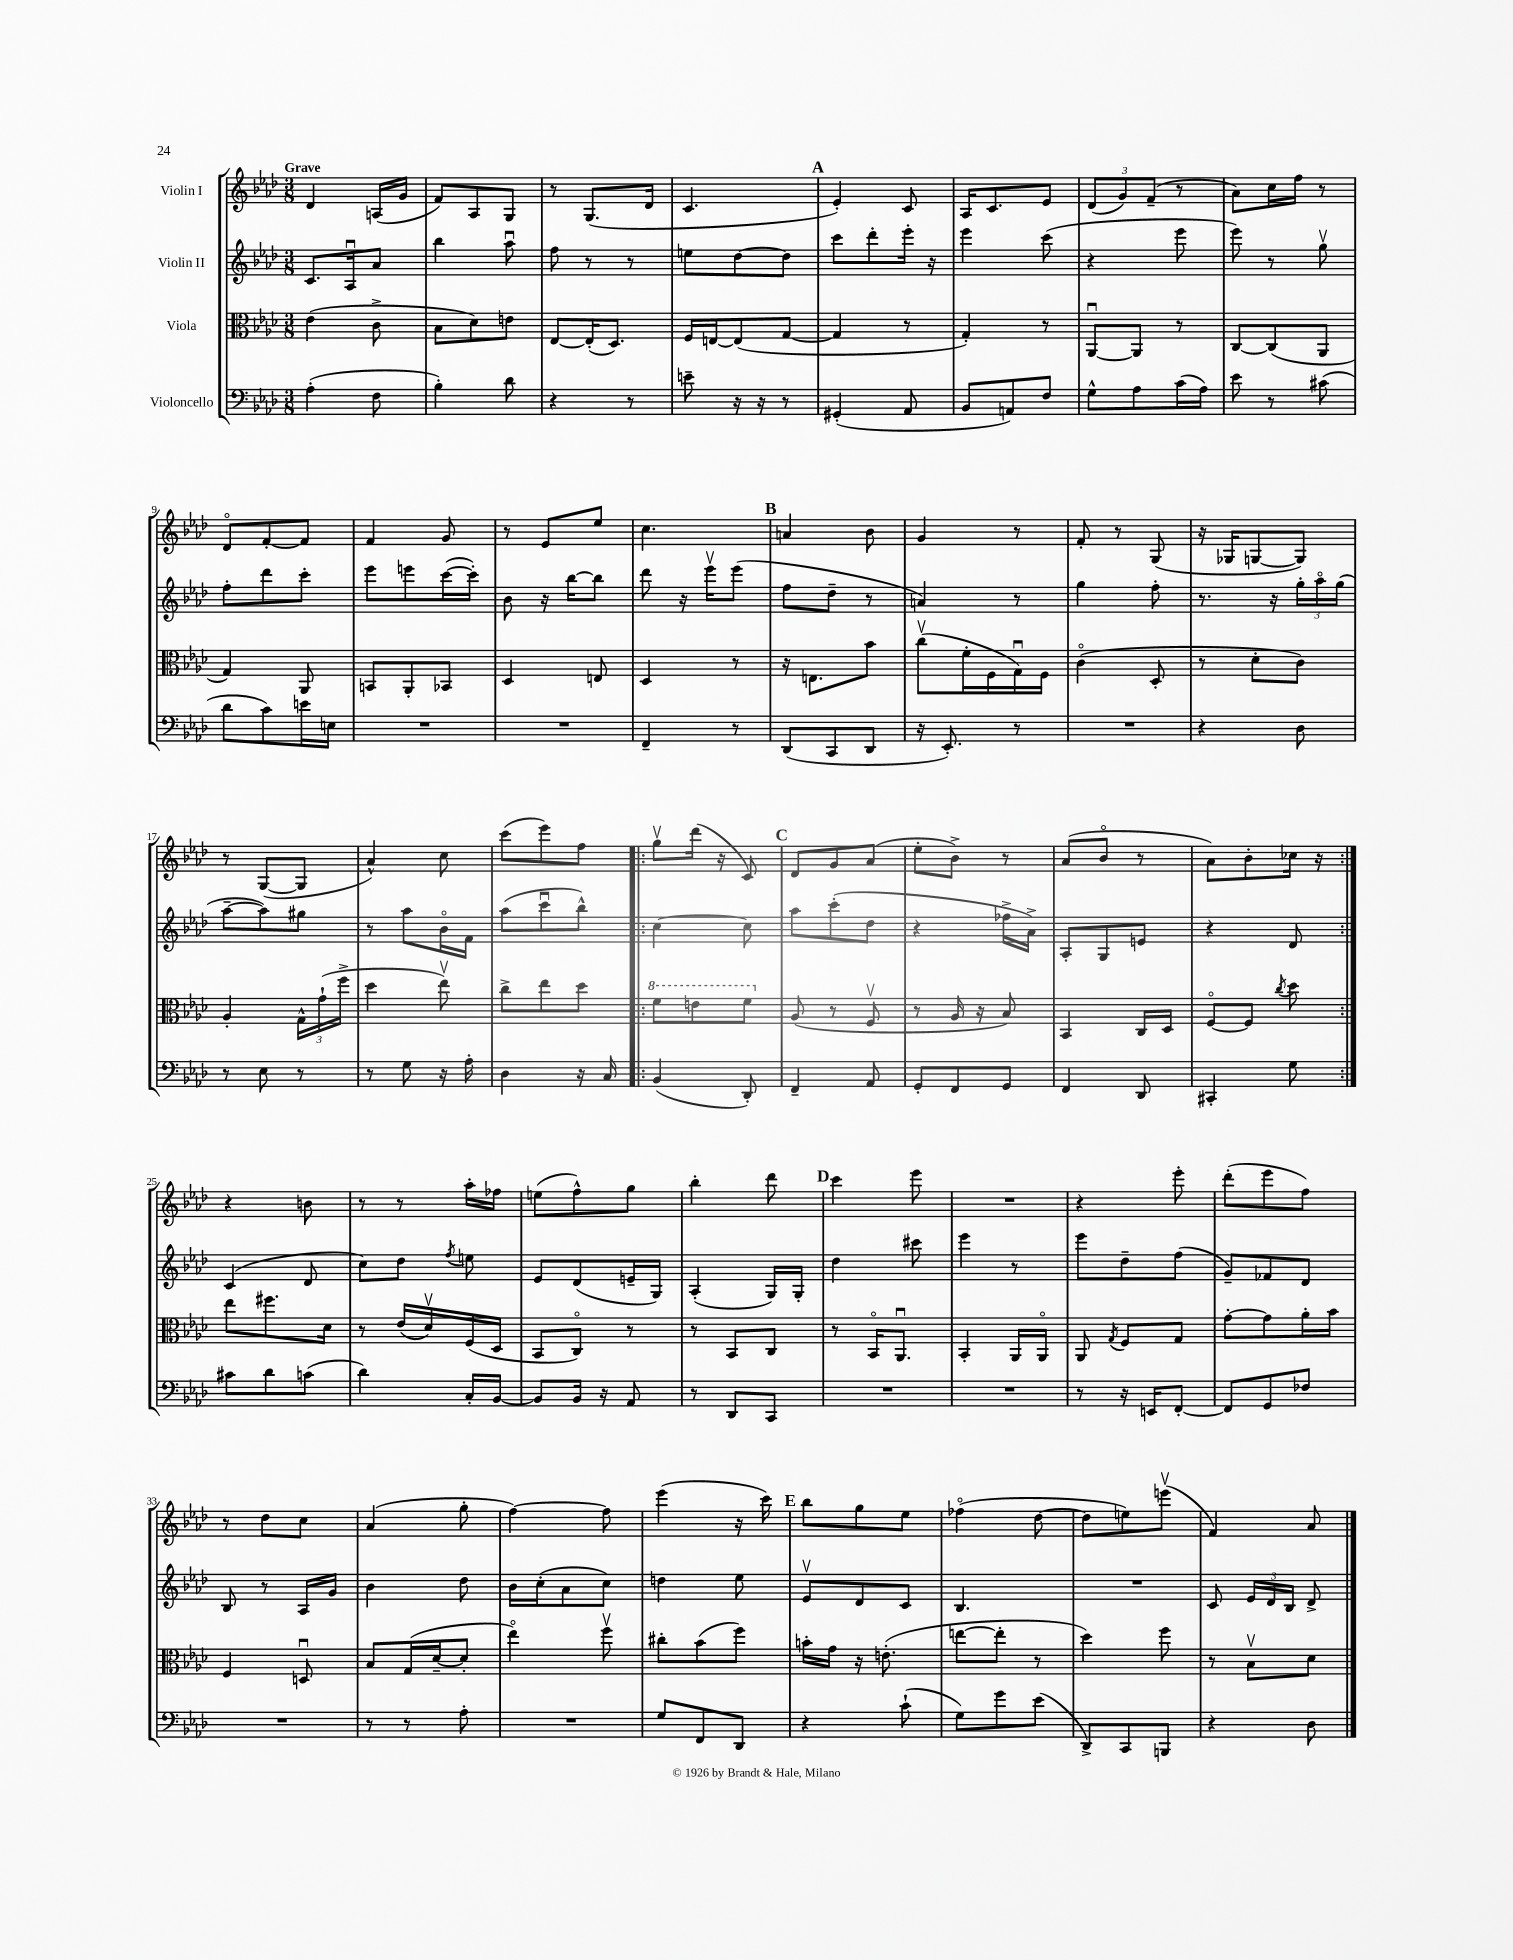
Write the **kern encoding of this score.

**kern	**kern	**kern	**kern
*staff4	*staff3	*staff2	*staff1
*clefF4	*clefC3	*clefG2	*clefG2
*k[b-e-a-d-]	*k[b-e-a-d-]	*k[b-e-a-d-]	*k[b-e-a-d-]
*M3/8	*M3/8	*M3/8	*M3/8
(4A-'	(4e-	8.c	4d-
.	.	16A-u	.
8F	8c^	8a-	(16A
.	.	.	16g
=	=	=	=
4B-')	8B-	4bb-	8f)
.	8d-)	.	8A-
8d-	8e	8aa-u	8G
=	=	=	=
4r	[8E-	8ff	8r
.	(16E-']	8r	(8.G
.	8.D-)	.	.
8r	.	8r	.
.	.	.	16d-
=	=	=	=
8e~	16F	8ee	4.c
.	[16E	.	.
16r	(8E]	[8dd-	.
16r	.	.	.
8r	[8G	8dd-]	.
=	=	=	=
(4GG#'	4G]	8ccc	4e-')
.	.	8ddd-'	.
8AA-	8r	16eee-'	8c
.	.	16r	.
=	=	=	=
8BB-	4G')	4eee-	16A-
.	.	.	8.c
8AA)	.	.	.
8F	8r	(8ccc	8e-
=	=	=	=
8G^^	[8AA-u	4r	(12d-
.	.	.	12g)
8A-	8AA-]	.	.
.	.	.	(12f~
(16c	8r	8eee-	8r
16A-)	.	.	.
=	=	=	=
8e-	[8C	8eee-)	8a-)
8r	(8C]	8r	16cc
.	.	.	16ff
(8c#	8AA-	8ggv	8r
=	=	=	=
8d-	4G)	8ff'	8d-o
8c)	.	8ddd-	[8f'
16e	8AA-	8ccc'	8f]
16E	.	.	.
=	=	=	=
4.r	8BB	8eee-	4f
.	8AA-'	8eee	.
.	8BB-	([16ccc	8g
.	.	16ccc'])	.
=	=	=	=
4.r	4D-	8b-	8r
.	.	16r	8e-
.	.	[16bb-	.
.	8E	8bb-]	8ee-
=	=	=	=
4FF~	4D-	8ddd-	4.cc
.	.	16r	.
.	.	16eee-v	.
8r	8r	(8eee-	.
=	=	=	=
(8DD-	16r	8ff	4a
.	8.E	.	.
8CC	.	8dd-~	.
8DD-	8b-	8r	8b-
=	=	=	=
16r	(8ccv	4a)	4g
8.EE-')	.	.	.
.	16f'	.	.
.	16F	.	.
8r	16Gu)	8r	8r
.	16F	.	.
=	=	=	=
4.r	(4co	4gg	8f'
.	.	.	8r
.	8D-'	8ff'	(8G
=	=	=	=
4r	8r	8.r	16r
.	.	.	16G-
.	8d-'	.	[8G
.	.	16r	.
8D-	8c)	24gg'	8G])
.	.	24aa-o	.
.	.	(24gg	.
=	=	=	=
8r	4A-'	[8aa-~	8r
8E-	.	8aa-])	([8G
8r	24G^^	8gg#	8G]
.	(24g`	.	.
.	24ff^	.	.
=	=	=	=
8r	4dd-	8r	4a-^^)
8G	.	8aa-	.
16r	8ee-v)	16b-o	8cc
16A-'	.	16f	.
=	=	=	=
4D-	8cc^	(8aa-	(8ccc
.	8ee-	8cccu	8eee-)
16r	8dd-	8bb-^^)	8ff
16C	.	.	.
=!|:	=!|:	=!|:	=!|:
(4BB-	8ff	[4cc	8ggv
.	8ee	.	(16ddd-
.	.	.	16r
8DD-')	8ff	8cc]	8c)
=	=	=	=
4FF~	(8A-	8aa-	8d-
.	8r	(8ccc'	8g
8AA-	8Fv	8dd-	(8a-
=	=	=	=
8GG'	8r	4r	8ee-'
8FF	16A-	.	8b-^)
.	16r	.	.
8GG	8B-)	16ff-^	8r
.	.	16a-^)	.
=	=	=	=
4FF	4BB-	8A-'	(8a-
.	.	8G	8b-o
8DD-	16C	8e	8r
.	16D-	.	.
=	=	=	=
4CC#'	[8Fo	4r	8a-)
.	8F]	.	8b-'
.	8qcc	.	.
8G	8dd-	8d-	16cc-
.	.	.	16r
=:|!	=:|!	=:|!	=:|!
8c#	8ee-	(4c	4r
8d-	8.ff#	.	.
(8c	.	8d-	8b
.	16d-	.	.
=	=	=	=
4d-)	8r	8cc)	8r
.	(16e-	8dd-	8r
.	16d-v)	.	.
.	.	8qff	.
16C'	(16F	8ee	16aa-'
[16BB-	16D-	.	16ff-
=	=	=	=
8BB-]	8BB-	8e-	(8ee
16BB-	8Co)	(8d-	8ff^^)
16r	.	.	.
8AA-	8r	16e~	8gg
.	.	16G)	.
=	=	=	=
8r	8r	(4A-'	4bb-'
8DD-	8BB-	.	.
8CC	8C	16G)	8ddd-
.	.	16G'	.
=	=	=	=
4.r	8r	4dd-	4ccc
.	16BB-o	.	.
.	8.AA-u	.	.
.	.	8ccc#	8eee-
=	=	=	=
4.r	4BB-'	4eee-	4.r
.	16AA-	8r	.
.	16AA-o	.	.
=	=	=	=
8r	8AA-	8eee-	4r
.	8qG	.	.
16r	8F	8dd-~	.
16EE	.	.	.
[8FF'	8G	(8ff	8eee-'
=	=	=	=
8FF]	[8g'	8g~)	(8ddd-'
8GG	8g]	8f-	8eee-
8F-	16a-'	8d-	8ff)
.	16b-	.	.
=	=	=	=
4.r	4F	8B-	8r
.	.	8r	8dd-
.	8Du	16A-	8cc
.	.	16g	.
=	=	=	=
8r	8B-	4b-	(4a-
8r	(16G	.	.
.	[16d-~	.	.
8A-'	8d-']	8dd-	8gg'
=	=	=	=
4.r	4ee-o)	16b-	[4ff)
.	.	(16cc'	.
.	.	8a-	.
.	8ffv	8cc)	8ff]
=	=	=	=
8G	8cc#'	4dd	(4eee-
8FF	(8b-	.	.
8DD-	8ff)	8ee-	16r
.	.	.	16ccc)
=	=	=	=
4r	16b'	8e-v	8bb-
.	16g	.	.
.	16r	8d-	8gg
.	(8.e'	.	.
(8c`	.	8c	8ee-
=	=	=	=
8G)	[8ee	4.B-	(4ff-o
8g	8ee']	.	.
(8e-	8r	.	[8dd-
=	=	=	=
8DD-^)	4dd-)	4.r	8dd-]
8CC	.	.	8ee)
8BBB	8ff	.	(8eeev
=	=	=	=
4r	8r	8c	4f)
.	8B-v	24e-	.
.	.	24d-	.
.	.	24B-	.
8D-	8d-	8d-^	8a-
==	==	==	==
*-	*-	*-	*-
